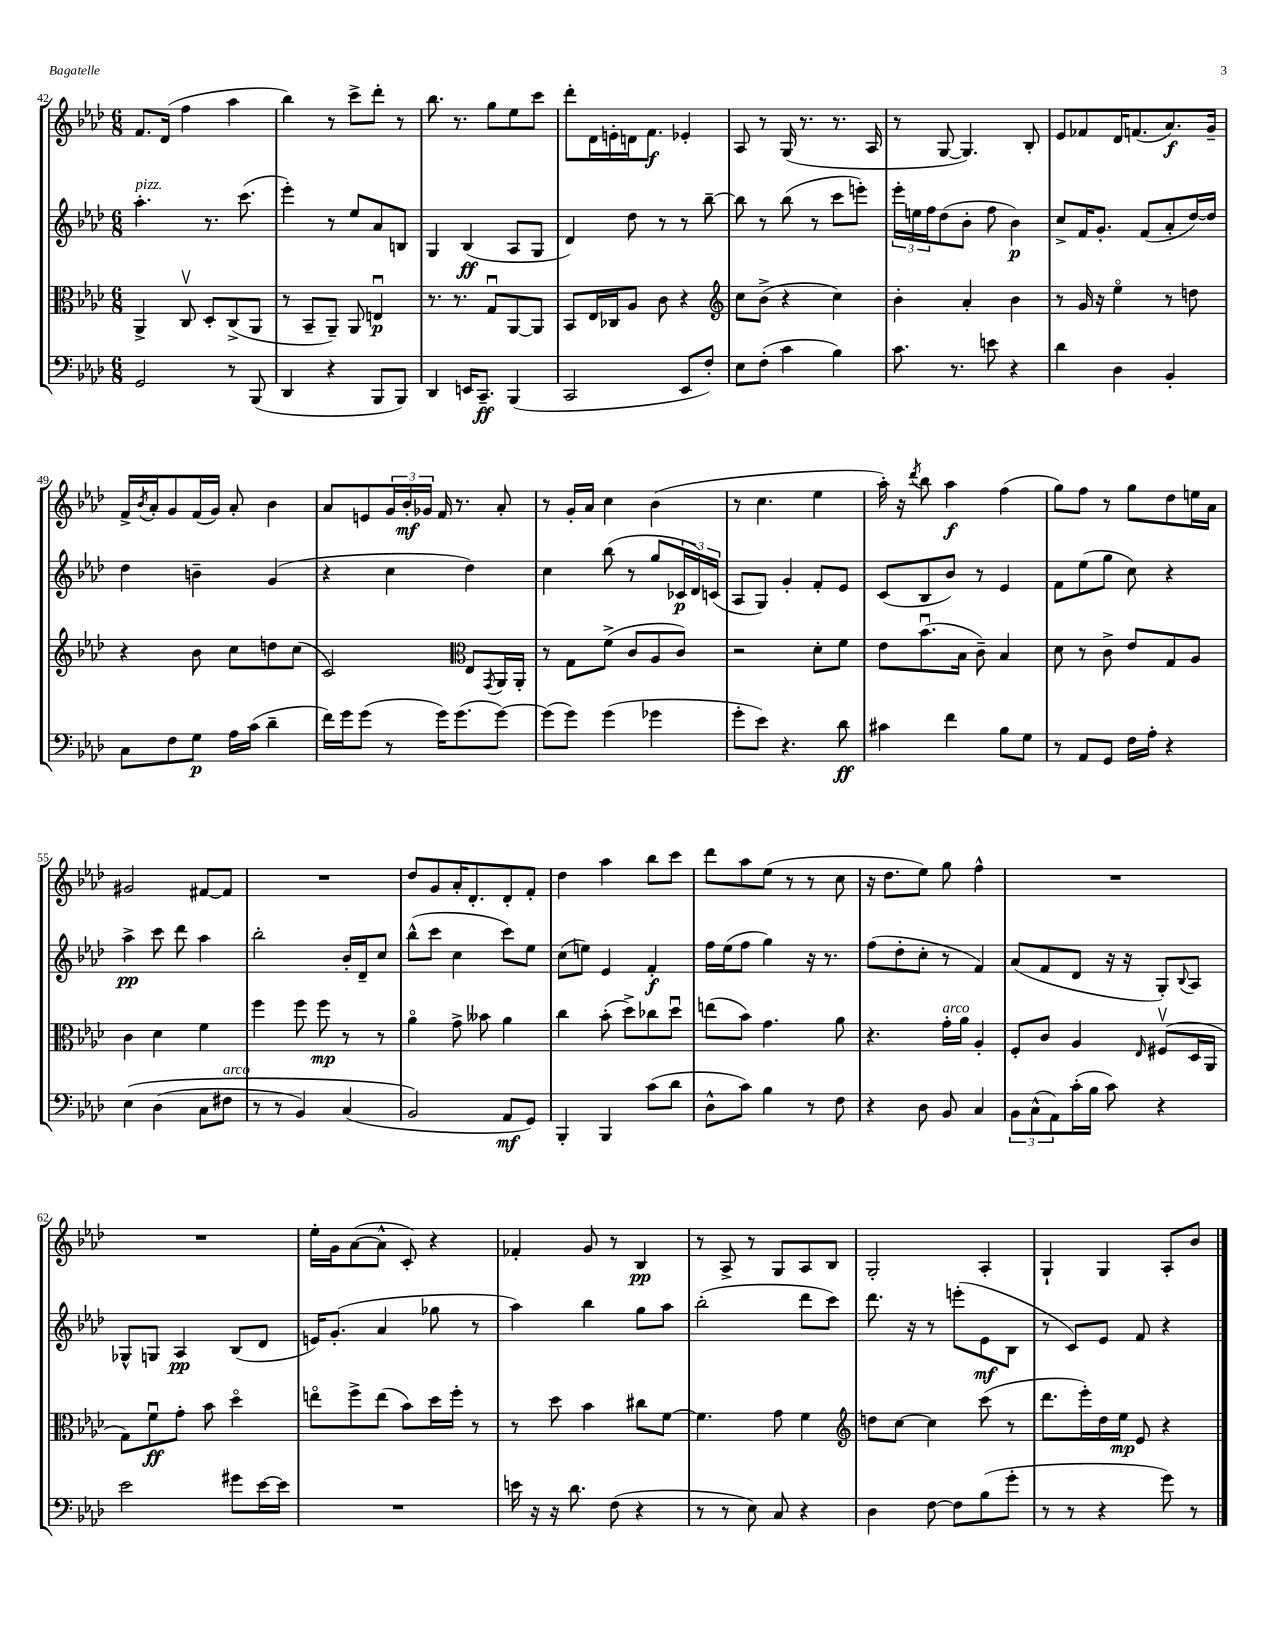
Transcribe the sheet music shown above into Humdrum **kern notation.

**kern	**kern	**kern	**kern
*staff4	*staff3	*staff2	*staff1
*clefF4	*clefC3	*clefG2	*clefG2
*k[b-e-a-d-]	*k[b-e-a-d-]	*k[b-e-a-d-]	*k[b-e-a-d-]
*M6/8	*M6/8	*M6/8	*M6/8
2GG/	4AA-^/	4.aa-'\	8.f/L
.	.	.	(16d-/Jk
.	8Cv/	.	4ff\
.	8D-'/L	8.r	.
8r	(8C^/	.	4aa-\
.	.	(8.ccc\	.
(8BBB-/	8AA-/J	.	.
=	=	=	=
4DD-/	8r	4eee-'\)	4bb-\)
.	8BB-~/L	.	.
4r	8AA-~/J)	8r	8r
.	8AA-/	8ee-/L	8ccc^\L
8BBB-/L	4Eu/	8a-/	8ddd-'\J
8BBB-/J)	.	8B/J	8r
=	=	=	=
4DD-/	8.r	4G/	8.bb-\
.	8.r	.	8.r
16EE/LK	.	(4B-/	.
8.CC~/J	.	.	.
.	8Gu/L	.	8gg\L
(4BBB-/	[8AA-/	8A-/L	8ee-\
.	8AA-/]J	8G/J	8ccc\J
=	=	=	=
2CC/	8BB-/L	4d-/)	8ddd-'\L
.	16E-/L	.	16d-\L
.	16C-/J	.	16e'\
.	8A-/J	8dd-\	16d\J
.	.	.	8.f\J
.	8c\	8r	.
8EE-/L	4r	8r	4e-'/
8F'/J)	.	[8bb-~\	.
=	=	=	=
*	*clefG2	*	*
8E-\L	8cc\L	8bb-\]	8A-/
(8F'\J	(8b-^\J	8r	8r
4c\	4r	(8bb-\	(16G/
.	.	.	8.r
.	.	8r	.
4B-\)	4cc\)	8ccc\L	8.r
.	.	8eee'\J)	.
.	.	.	16A-/
=	=	=	=
8.c\	4b-'\	24eee-'\LL	8r
.	.	24ee\	.
.	.	24ff\J	.
.	.	(8dd-\	[8G/
8.r	.	.	.
.	4a-'/	8b-'\J	4.G/])
8e\	.	8ff\	.
4r	4b-\	4b-\)	.
.	.	.	8B-'/
=	=	=	=
4d-\	8r	8cc^/L	8e-/L
.	16g/	16f/K	8f-/
.	16r	8.g'/J	.
4D-\	4ee-o\	.	16d-/K
.	.	.	(8.f/
.	.	(8f/L	.
4BB-'/	8r	8a-'/	8.a-/)
.	8dd\	[16dd-/L)	.
.	.	16dd-/]JJ	16g~/Jk
=	=	=	=
8C\L	4r	4dd-\	16f^/LL
.	.	.	8qb-/
.	.	.	16a-'/J
8F\	.	.	8g/
8G\J	8b-\	4b~\	(16f/L
.	.	.	16g/JJ)
16A-\LL	8cc\L	.	8a-'/
(16c\JJ	.	.	.
4d-~\	8dd\	(4g/	4b-\
.	(8cc\J	.	.
=	=	=	=
16f\LL)	2c/)	4r	8a-/L
16g\J	.	.	.
(8g\J	.	.	8e/
8r	.	4cc\	24g/L
.	.	.	24b-'/
.	.	.	24g-/JJ
16g\LK)	.	.	16f/
(8.g\	.	.	8.r
*	*clefC3	*	*
.	8E-/L	4dd-\)	.
.	8qGG/	.	.
[8g\J)	16AA-/L	.	8a-'/
.	16AA-'/JJ	.	.
=	=	=	=
(8g\]L	8r	4cc\	8r
8g\J)	8G\L	.	16g'/LL
.	.	.	16a-/JJ
(4g\	(8f^\J	(8bb-\	4cc\
.	8c/L	8r	.
4g-\	8A-/	8gg/L	(4b-\
.	8c/J)	24c-/L	.
.	.	24d-/)	.
.	.	(24c/JJ	.
=	=	=	=
8g'\L	2r	8A-/L	8r
8e-\J)	.	8G/J)	4.cc\
4.r	.	4g'/	.
.	8d-'\L	8f'/L	4ee-\
8d-\	8f\J	8e-/J	.
=	=	=	=
4c#\	8e-\L	(8c/L	16aa-'\)
.	.	.	16r
.	.	.	8qddd-/
.	(8.b-u\	8B-/	8bb-\
4f\	.	8b-/J)	4aa-\
.	16B-\Jk	.	.
.	8c~\)	8r	.
8B-\L	4B-/	4e-/	(4ff\
8G\J	.	.	.
=	=	=	=
8r	8d-\	8f\L	8gg\L)
8AA-/L	8r	(8ee-\	8ff\J
8GG/J	8c^\	8gg\J	8r
16F\LL	8e-/L	8cc\)	8gg\L
16A-'\JJ	.	.	.
4r	8G/	4r	8dd-\
.	8A-/J	.	16ee\L
.	.	.	16a-\JJ
=	=	=	=
&(4E-\	4c\	4aa-^\	2g#/
(4D-\	4d-\	8ccc\	.
.	.	8ddd-\	.
8C\L	4f\	4aa-\	[8f#/L
8F#\J	.	.	8f#/]J
=	=	=	=
8r	4ff\	2bb-'\	2.r
8r	.	.	.
4BB-/)	8ff\	.	.
.	8ff\	.	.
(4C/	8r	16b-'/LL	.
.	.	16d-~/J	.
.	8r	8cc/J	.
=	=	=	=
2BB-/&)	4a-o\	(8bb-^^\L	8dd-/L
.	.	8ccc\J	8g/
.	8g^\	4cc\	16a-'/K
.	.	.	8.d-'/
.	8b--\	.	.
8AA-/L	4a-\	8ccc\L)	8d-'/
8GG/J)	.	8ee-\J	8f'/J
=	=	=	=
4BBB-'/	4cc\	(8cc\L	4dd-\
.	.	8ee\J)	.
4BBB-/	(8b-'\	4e-/	4aa-\
.	8dd-^\L)	.	.
(8c\L	8cc-\	4f'/	8bb-\L
8d-\J	8dd-u\J	.	8ccc\J
=	=	=	=
8D-^^\L	(8ee\L	16ff\LL	8ddd-\L
.	.	(16ee-\J	.
8c\J)	8b-\J)	8ff\J	8aa-\
4B-\	4.g\	4gg\)	(8ee-\J
.	.	.	8r
8r	.	16r	8r
.	.	8.r	.
8F\	8a-\	.	8cc\
=	=	=	=
4r	4.r	(8ff\L	16r
.	.	.	8.dd-\L
.	.	8dd-'\	.
8D-\	.	8cc'\J	8ee-\J)
8BB-/	16g'\LL	8r	8gg\
.	16a-\JJ	.	.
4C/	4A-'/	4f/)	4ff^^\
=	=	=	=
12BB-\L	8F'/L	(8a-/L	2.r
(12C^^\	.	.	.
.	8c/J	8f/	.
12AA-\)	.	.	.
(16c'\L	4A-/	8d-/J	.
16B-\JJ	.	.	.
8c\)	.	16r	.
.	.	16r	.
.	16qqE-/	.	.
4r	(8F#v/L	8G'/L)	.
.	.	8qqB-/	.
.	16D-/L	8A-/J	.
.	16AA-/JJ	.	.
=	=	=	=
2e-\	8G\L)	8G-^^/L	2.r
.	8fu\	8G/J	.
.	8g'\J	4A-/	.
.	8b-\	.	.
8g#\L	4dd-o\	(8B-/L	.
[16e-\L	.	8d-/J	.
16e-\]JJ	.	.	.
=	=	=	=
2.r	8eeo\L	16e/LK)	16ee-'\LL
.	.	(8.g'/J	16g\J
.	8ff^\	.	([8a-\
.	(8ee\J	4a-/	8a-^^\]J
.	8b-\L)	.	8c'/)
.	16dd-\L	8gg-\	4r
.	16ff'\JJ	.	.
.	8r	8r	.
=	=	=	=
16e\	8r	4aa-\)	4f-'/
16r	.	.	.
16r	8dd-\	.	.
8.d-\	.	.	.
.	4b-\	4bb-\	8g/
(8F\	.	.	8r
4r	8cc#\L	8gg\L	4B-/
.	[8f\J	8aa-\J	.
=	=	=	=
8r	4.f\]	(2bb-'\	8r
8r	.	.	8A-^/
8E-\)	.	.	8r
8C/	8g\	.	8G/L
4r	4f\	8ddd-\L	8A-/
.	.	8ccc\J)	8B-/J
=	=	=	=
*	*clefG2	*	*
4D-\	8dd\L	8.ddd-\	2G'/
.	[8cc\J	.	.
.	.	16r	.
[8F\	4cc\]	8r	.
8F\]L	.	(8eee'\L	.
(8B-\	(8ccc\	8e-\	4A-'/
8g'\J	8r	8B-\J	.
=	=	=	=
8r	8.ddd-\L	8r	4G`/
8r	.	8c/L)	.
.	16eee-'\L)	.	.
4r	16dd-\	8e-/J	4G/
.	16ee-\JJ	.	.
.	8e-/	8f/	.
8g\)	4r	4r	8A-'/L
8r	.	.	8b-/J
==	==	==	==
*-	*-	*-	*-
